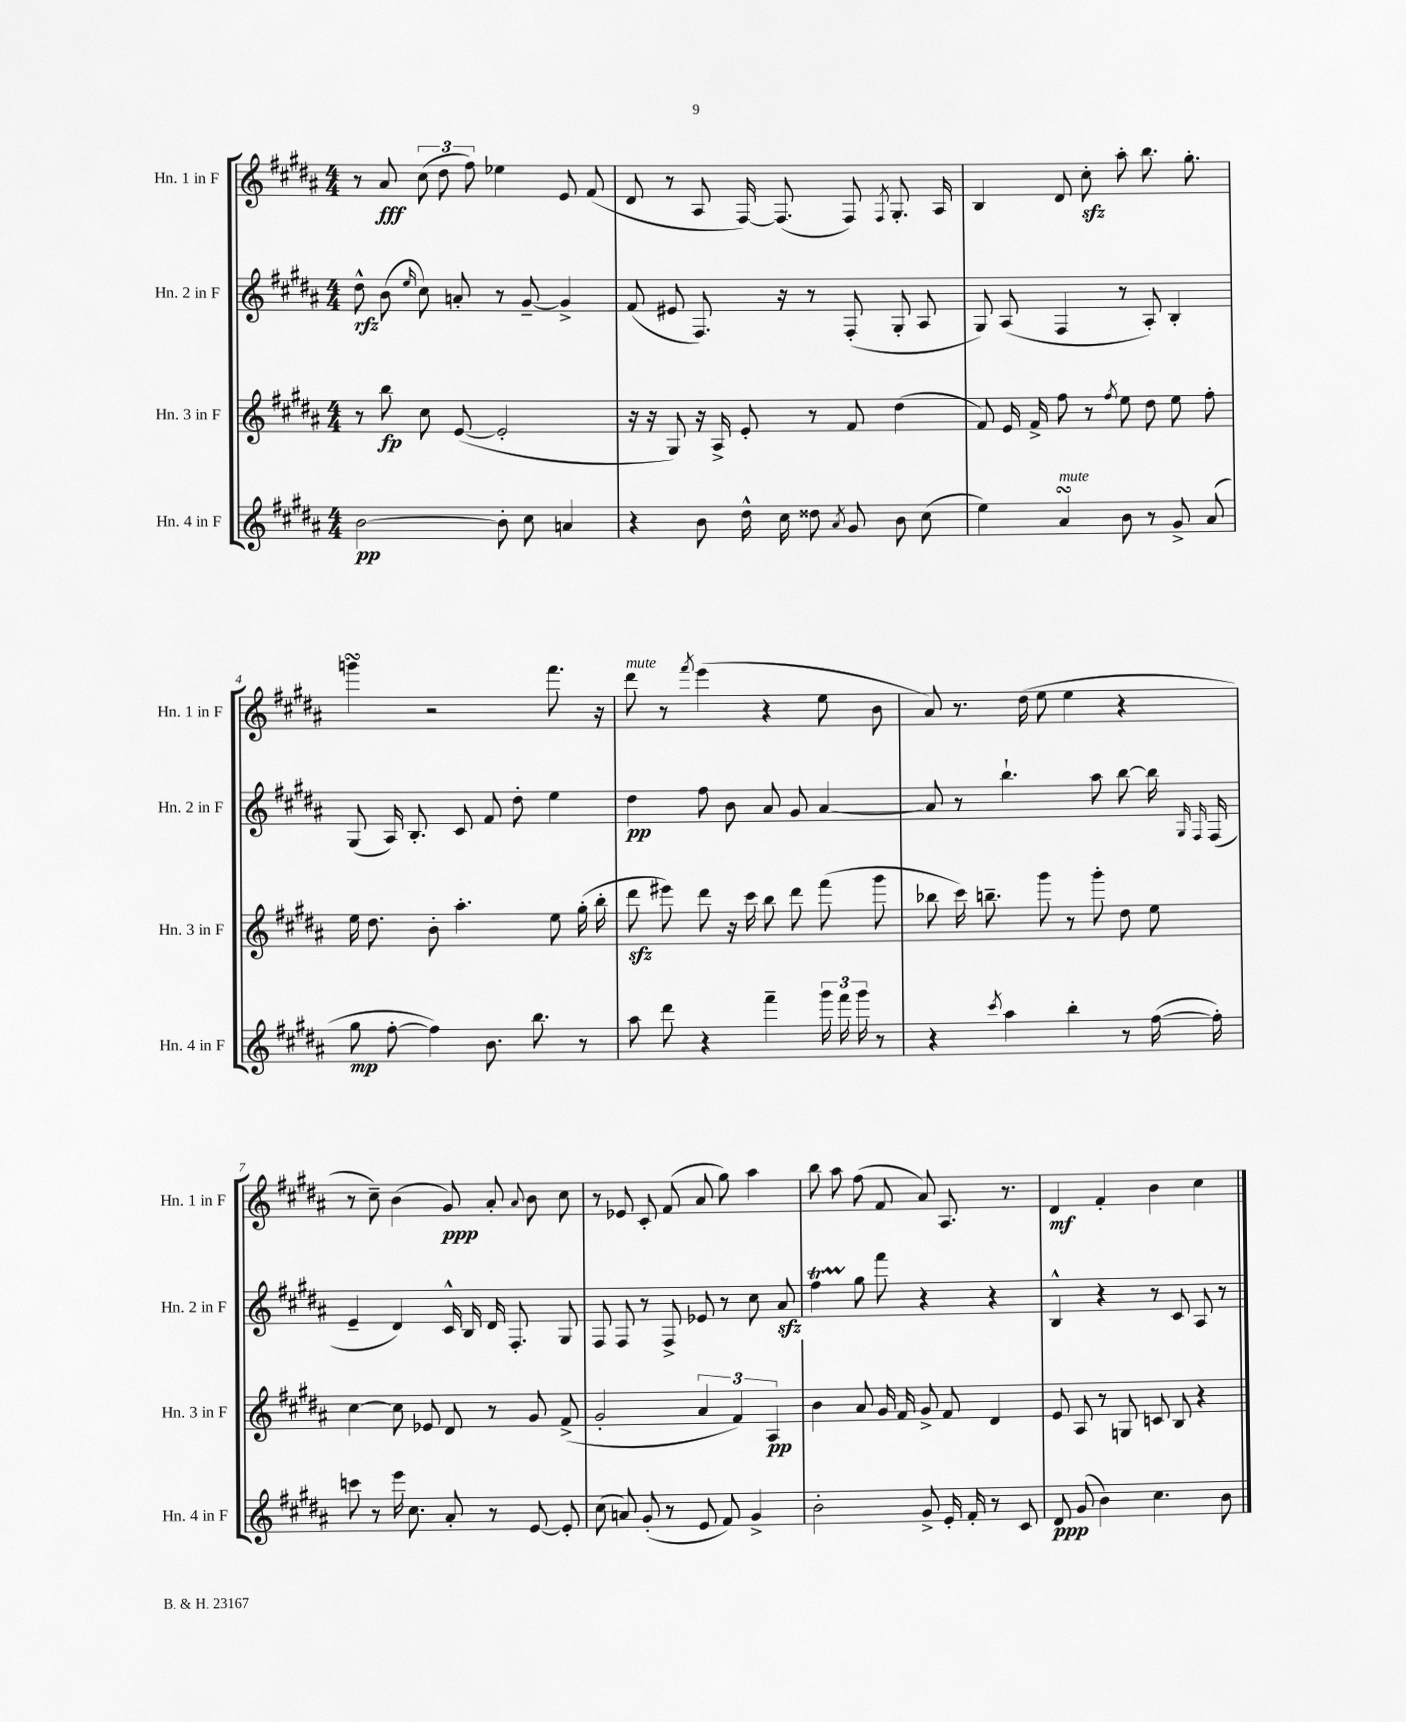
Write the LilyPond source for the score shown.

<<
\new StaffGroup <<
\new Staff = "s0" \with { instrumentName = "Hn. 1 in F" shortInstrumentName = "Hn. 1 in F" } {
    \clef treble \key b \major \numericTimeSignature \time 4/4
    \autoBeamOff r8 ais'8\fff \tuplet 3/2 { cis''8( dis''8 fis''8) } ees''4 e'8 fis'8( |
    dis'8 r8 ais8 fis16~) fis8.( fis8) \acciaccatura { fis8 } gis8.-. ais16 |
    b4 dis'8 cis''8-.\sfz ais''8-. b''8. gis''8.-. |
    g'''4\turn r2 fis'''8. r16 |
    dis'''8^\markup { \italic "mute" } r8 \acciaccatura { fis'''8 } e'''4( r4 e''8 b'8 |
    ais'8) r8. dis''16( e''8 e''4 r4 |
    r8 cis''8--) b'4( gis'8\ppp) ais'8-. \appoggiatura { ais'8 } b'8 cis''8 |
    r8 ees'8 cis'8-. fis'8( ais'8 gis''8) ais''4 |
    b''8 ais''8 fis''8( fis'8 ais'8) ais8. r8. |
    dis'4\mf fis'4-. b'4 cis''4 \bar "|." |
}
\new Staff = "s1" \with { instrumentName = "Hn. 2 in F" shortInstrumentName = "Hn. 2 in F" } {
    \clef treble \key b \major \numericTimeSignature \time 4/4
    \autoBeamOff dis''8-^\rfz b'8( \grace { e''16 } cis''8) a'8-. r8 gis'8~-- gis'4-> |
    fis'8( eis'8 fis8.) r16 r8 fis8-.( gis8-. ais8 |
    gis8) ais8( fis4 r8 ais8-.) b4-. |
    gis8( ais16) b8.-. cis'8 fis'8 dis''8-. e''4 |
    dis''4\pp fis''8 b'8 ais'8 gis'8 ais'4~ |
    ais'8 r8 b''4.-! ais''8 b''8~ b''16 \grace { gis16 fis16 } fis16( |
    e'4-- dis'4) cis'16-^ b16 dis'16 fis8.-. gis8 |
    fis8 fis8 r8 fis8-> ees'8 r8 cis''8 ais'8\sfz |
    fis''4\startTrillSpan gis''8\stopTrillSpan fis'''8 r4 r4 |
    b4-^ r4 r8 cis'8 ais8 r8 \bar "|." |
}
\new Staff = "s2" \with { instrumentName = "Hn. 3 in F" shortInstrumentName = "Hn. 3 in F" } {
    \clef treble \key b \major \numericTimeSignature \time 4/4
    \autoBeamOff r8 b''8\fp cis''8 e'8~( e'2-. |
    r16 r16 gis8) r16 ais16-> e'8-. r8 fis'8 dis''4( |
    fis'8) e'16 fis'16-> fis''8 r8 \acciaccatura { fis''8 } e''8 dis''8 e''8 fis''8-. |
    e''16 dis''8. b'8-. ais''4.-. e''8 gis''16-.( b''16-. |
    dis'''8\sfz eis'''8) dis'''8 r16 cis'''16 b''8 dis'''8 fis'''8( gis'''8 |
    bes''8 cis'''16) b''8.-- gis'''8 r8 gis'''8-. dis''8 e''8 |
    cis''4~ cis''8 ees'8 dis'8 r8 gis'8 fis'8->( |
    gis'2-. \tuplet 3/2 { ais'4 fis'4) ais4\pp } |
    b'4 ais'8 gis'16 fis'16 gis'8-> fis'8 dis'4 |
    e'8 ais8 r8 g8 c'8 b8 r4 \bar "|." |
}
\new Staff = "s3" \with { instrumentName = "Hn. 4 in F" shortInstrumentName = "Hn. 4 in F" } {
    \clef treble \key b \major \numericTimeSignature \time 4/4
    \autoBeamOff b'2~\pp b'8-. cis''8 a'4 |
    r4 b'8 dis''16-^ cis''16 disis''8 \acciaccatura { ais'8 } gis'8 b'8 cis''8( |
    e''4) ais'4\turn^\markup { \italic "mute" } b'8 r8 gis'8-> ais'8( |
    gis''8\mp fis''8~-. fis''4) b'8. b''8. r8 |
    ais''8 dis'''8 r4 fis'''4-- \tuplet 3/2 { gis'''16 fis'''16 gis'''16 } r8 |
    r4 \acciaccatura { cis'''8 } ais''4 b''4-. r8 fis''16~( fis''16-.) |
    c'''8 r8 e'''16 cis''8. ais'8-. r8 e'8~ e'8-. |
    cis''8( a'8) gis'8-.( r8 e'8 fis'8) gis'4-> |
    b'2-. gis'8-> e'16-. fis'16-. r8 cis'8 |
    dis'8\ppp gis'8( b'4) cis''4. b'8 \bar "|." |
}
>>
>>
